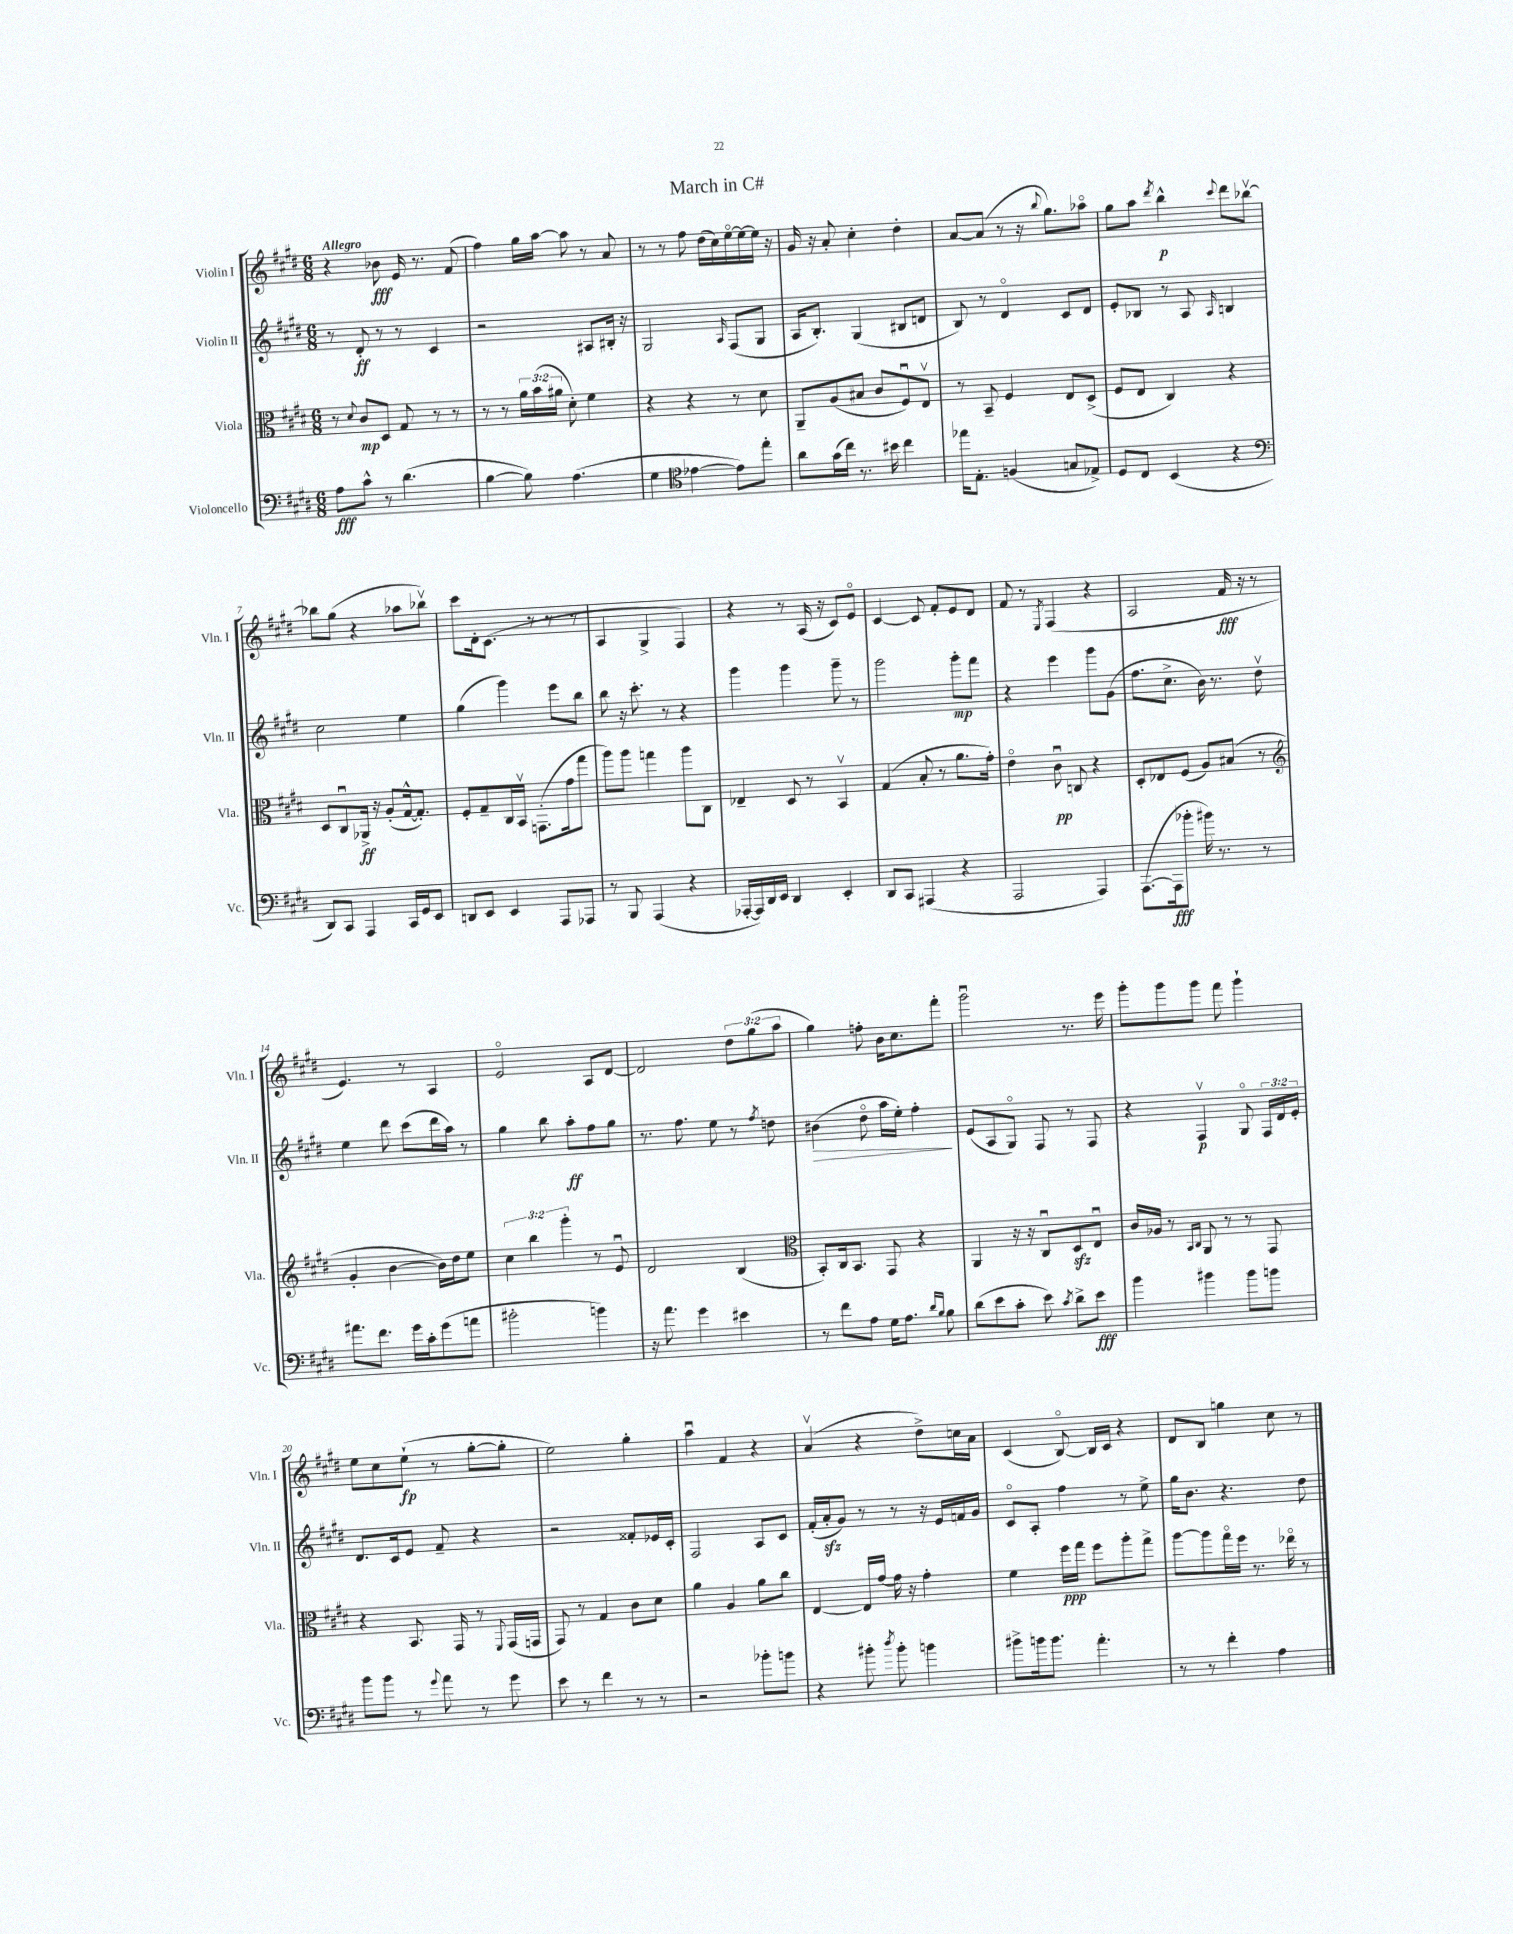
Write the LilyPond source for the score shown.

\header { title = "March in C#" }
<<
\new StaffGroup <<
\new Staff = "s0" \with { instrumentName = "Violin I" shortInstrumentName = "Vln. I" } {
    \clef treble \key e \major \numericTimeSignature \time 6/8 \override Staff.TupletNumber.text = #tuplet-number::calc-fraction-text \tempo "Allegro"
    \autoBeamOff r4 bes'8\fff e'16 r8. fis'8( |
    fis''4) gis''16[ a''16]~ a''8 r8 a'8 |
    r8 r8 fis''8 dis''16[( cis''16) e''16~\flageolet e''16~ e''16] r16 |
    gis'16 r16 a'8-. cis''4-. dis''4-. |
    a'8[~ a'8]( r8 r16 \appoggiatura { b''8 } gis''8.[) aes''8]\flageolet |
    gis''8[ a''8] \acciaccatura { dis'''8 } b''4-^\p \appoggiatura { cis'''8 } dis'''8[ bes''8]~\upbow |
    bes''8[ gis''8]( r4 aes''8[ bes''8]\upbow) |
    cis'''8[ dis'16-. cis'8.]( r8 r8 r8 |
    a4 gis4-> fis4) |
    r4 r8 a16( r16 cis'8[) e'8]\flageolet |
    cis'4~ cis'8 fis'8[-. e'8 dis'8] |
    fis'8 r8 \acciaccatura { e8 } fis4( r4 |
    a2 fis'16\fff r16 r8 |
    e'4.) r8 a4 |
    e'2\flageolet a8[ dis'8]~ |
    dis'2 \tuplet 3/2 { dis''8[ gis''8( a''8] } |
    gis''4) f''8-. b'16[ cis''8. fis'''8]-. |
    gis'''2\downbow r8. e'''16 |
    gis'''8[-. gis'''8 gis'''8] fis'''8 gis'''4-! |
    e''8[ cis''8 e''8]-!\fp( r8 gis''8[~-. gis''8]-. |
    e''2) gis''4-. |
    a''4\downbow fis'4 r4 |
    a'4\upbow( r4 dis''8[->) c''16 a'16] |
    cis'4( b8~\flageolet) b16[ cis'16] r4 |
    dis'8[ b8] g''4 cis''8 r8 \bar "|." |
}
\new Staff = "s1" \with { instrumentName = "Violin II" shortInstrumentName = "Vln. II" } {
    \clef treble \key e \major \numericTimeSignature \time 6/8 \override Staff.TupletNumber.text = #tuplet-number::calc-fraction-text
    \autoBeamOff r8 dis'8-.\ff r8 r8 cis'4 |
    r2 ais8[ bis16]-. r16 |
    gis2 \grace { a16 } fis8[( gis8] |
    a16[ b8.]-.) gis4( bis8[ d'8] |
    b8) r8 dis'4\flageolet cis'8[ dis'8] |
    e'8[-. bes8] r8 a8 \grace { a16 } b4 |
    cis''2 e''4 |
    gis''4( gis'''4) e'''8[ b''8] |
    b''8 r16 cis'''8.-. r8 r4 |
    gis'''4 gis'''4 gis'''8-- r8 |
    gis'''2 gis'''8[-.\mp fis'''8] |
    r4 e'''4 gis'''8[ gis'8]( |
    fis''8.[ cis''8.]-> b'16) r8. dis''8\upbow |
    e''4 dis'''8 cis'''8[( dis'''16 a''16]) r8 |
    gis''4 b''8 a''8[-.\ff fis''8 gis''8] |
    r8. fis''8. e''8 r8 \acciaccatura { fis''8 } d''8 |
    bis'4\>( dis''8\flageolet a''16[ e''16]-.) fis''4-.\! |
    e'8[( a8 gis8]\flageolet) fis8 r8 fis8 |
    r4 fis4\upbow\p gis8\flageolet \tuplet 3/2 { fis16[ dis'16 e'16]-. } |
    dis'8.[ cis'16 e'8] fis'8-- r4 |
    r2 fisis'8[-. ees'16 cis'16]-. |
    fis2 a8[ cis'8] |
    fis'16[-.( a'16-.\sfz gis'8]) r8 r8 r16 e'16[ f'16 gis'16] |
    cis'8[\flageolet a8]-. fis''4 r8 e''8-> |
    gis''16[ b'8.] r4. dis''8 \bar "|." |
}
\new Staff = "s2" \with { instrumentName = "Viola" shortInstrumentName = "Vla." } {
    \clef alto \key e \major \numericTimeSignature \time 6/8 \override Staff.TupletNumber.text = #tuplet-number::calc-fraction-text
    \autoBeamOff r8 \appoggiatura { dis'8 } cis'8[\mp dis8] gis8 r8 r8 |
    r8 r8 \tuplet 3/2 { a'16[ b'16( ais'16] } dis'8-.) fis'4 |
    r4 r4 r8 dis'8 |
    a,8[-- a8( bis8] cis'8[ fis8\downbow) e8]\upbow |
    r8 b,8-- fis4 e8[ dis8]->( |
    fis8[ e8] cis4) r4 |
    dis8[ cis8\downbow aes,16]->\ff r16 a8[-.( gis16~-^ gis8.]-.) |
    fis8[-. gis8-- cis16 b,16]\upbow g,8.[-.( gis'16 gis''8] |
    a''8[) a''8] g''4 a''8[ cis8] |
    ees4-- dis8 r8 b,4\upbow |
    gis4( b8-. r8 a'8.[ gis'16]-.) |
    e'4\flageolet cis'8\downbow\pp c8 r4 |
    dis8[-. ees8 fis8]( a8[) bis8]( r8 |
    \clef treble gis'4-. b'4~ b'16[) dis''16 e''8] |
    \tuplet 3/2 { cis''4 b''4 gis'''4-. } r8 e'8\downbow |
    dis'2 b4( |
    \clef alto b,8[-.) cis16 b,8.] gis,8 r4 |
    a,4 r16 r16 cis8[\downbow dis8\sfz e8]\downbow |
    cis'16[ aes16] r8 \grace { b,16[ cis16] } a,8 r8 r8 gis,8 |
    r4 b,8. gis,16 r8 \appoggiatura { fis,8 } gis,16[( g,16] |
    gis,8) r8 gis4 cis'8[ dis'8] |
    a'4 a4 a'8[ cis''8] |
    e4~ e16[ gis'16]~ gis'16 r16 gis'4-. |
    fis'4 fis''16[\ppp gis''16] fis''8[ a''8-. gis''8]-> |
    a''8[~ a''8 gis''16\flageolet fis''16] r8. ees''16\flageolet r8 \bar "|." |
}
\new Staff = "s3" \with { instrumentName = "Violoncello" shortInstrumentName = "Vc." } {
    \clef bass \key e \major \numericTimeSignature \time 6/8
    \autoBeamOff a8[\fff cis'8]-^ r8 dis'4.( |
    b4~ b8) a4.( |
    gis4 \clef tenor ees'4~ ees'8[) e''8]-. |
    a'8[ gis'16( cis''16]) r8. bis'16 cis''4 |
    ees''16[ e8.]-. f4( g8[ ees8]->) |
    dis8[ cis8] b,4( r4 |
    \clef bass dis,8[) cis,8] a,,4 cis,16[ gis,16 e,8] |
    d,8[ e,8] e,4 a,,8[ aes,,8] |
    r8 b,,8 a,,4( r4 |
    aes,,16[~-. aes,,16) dis,16 e,16] dis,4 e,4-. |
    dis,8[ cis,8] ais,,4( r4 |
    a,,2 a,,4) |
    a,,8.[~( a,,16\fff bes'8]-. bis'16) r8. r8 |
    ais'8.[ fis'8.] gis'16[ cis'16-. gis'8( a'8] |
    bis'2-. b'4) |
    r16 a'8. gis'4 eis'4 |
    r8 fis'8[ a8] gis16[ a8.] \grace { dis'16[ b16] } b8 |
    dis'8[( e'8 cis'8]-. e'8) \acciaccatura { cis'8 } dis'8[-> e'8]\fff |
    b'4 bis'4 bis'8[ b'8] |
    b'8[ b'8] r8 \appoggiatura { gis'8 } a'8 r8 gis'8 |
    e'8 r8 fis'4 r8 r8 |
    r2 bes'8[-. b'8] |
    r4 bis'8-. \acciaccatura { dis''8 } bis'8-. b'4 |
    bis'8[-> b'16 b'8.] a'4.-. |
    r8 r8 fis'4-. a4 \bar "|." |
}
>>
>>
